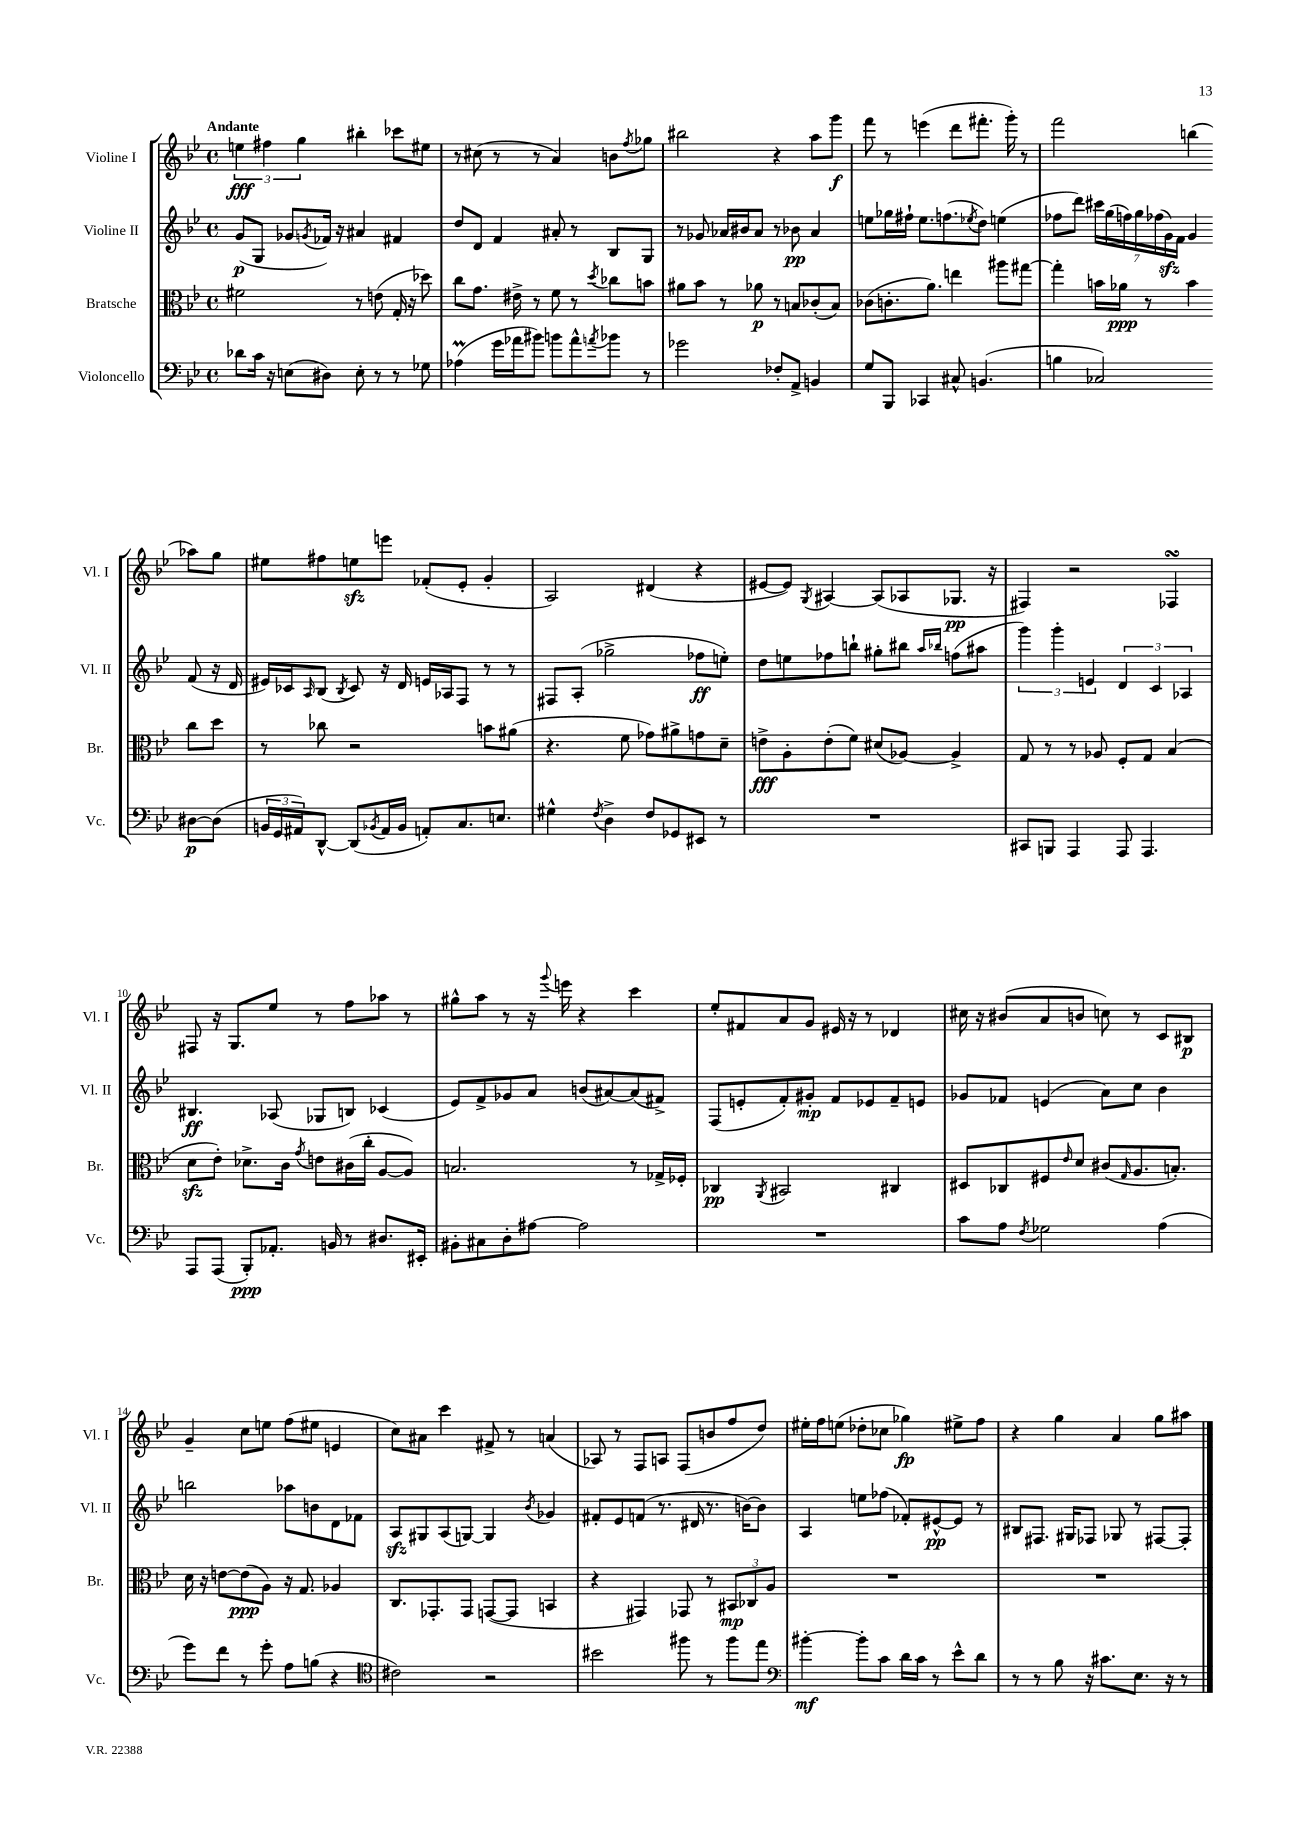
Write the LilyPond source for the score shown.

<<
\new StaffGroup <<
\new Staff = "s0" \with { instrumentName = "Violine I" shortInstrumentName = "Vl. I" } {
    \clef treble \key bes \major \defaultTimeSignature \time 4/4 \tempo "Andante"
    \tuplet 3/2 { e''4\fff fis''4 g''4 } bis''4-. ces'''8 eis''8 |
    r8 cis''8( r8 r8 a'4) b'8 \acciaccatura { f''8 } ges''8 |
    bis''2 r4 a''8 g'''8\f |
    f'''8 r8 e'''4( d'''8 fis'''8.-. g'''16-.) r8 |
    f'''2 b''4( aes''8) g''8 |
    eis''8 fis''8 e''8\sfz e'''8 fes'8-.( ees'8-. g'4-. |
    a2) dis'4( r4 |
    eis'8~ eis'8) \acciaccatura { g8 } ais4~ ais8( aes8 ges8.\pp r16 |
    fis4) r2 fes4\turn |
    fis8 r16 g8. ees''8 r8 f''8 aes''8 r8 |
    gis''8-^ a''8 r8 r16 \appoggiatura { g'''8 } e'''16 r4 c'''4 |
    ees''8-. fis'8 a'8 g'8 eis'16 r16 r8 des'4 |
    cis''16 r16 bis'8( a'8 b'8 c''8) r8 c'8 bis8\p |
    g'4-- c''8 e''8 f''8( eis''8 e'4 |
    c''8) ais'8 c'''4 fis'8-> r8 a'4( |
    aes8) r8 f8 a8 f8( b'8 f''8 d''8) |
    eis''16-. f''16 e''8( des''8-. ces''8 ges''4\fp) eis''8-> f''8 |
    r4 g''4 a'4 g''8 ais''8 \bar "|." |
}
\new Staff = "s1" \with { instrumentName = "Violine II" shortInstrumentName = "Vl. II" } {
    \clef treble \key bes \major \defaultTimeSignature \time 4/4
    g'8\p( g8 ges'8 \acciaccatura { g'8 } fes'16) r16 ais'4 fis'4 |
    d''8 d'8 f'4 ais'8-. r8 bes8 g8 |
    r8 ges'8 aes'16 bis'16 aes'8 r8 bes'8\pp aes'4 |
    e''8 ges''16 fis''16-! e''8. f''8.( \acciaccatura { ees''8 } d''8) e''4( |
    fes''8 d'''8) \tuplet 7/4 { cis'''16 g''16( f''16) g''16 fes''16( g'16\sfz) f'16 } g'4 f'8( r16 d'16 |
    eis'16) ces'16 \grace { a16 } bes8( \acciaccatura { bes8 } ces'8) r16 d'16 e'16 aes16 f8 r8 r8 |
    fis8 a8-.( ges''2-> fes''8\ff e''8-.) |
    d''8 e''8 fes''8 b''8-! gis''8-. bis''8 \grace { a''16 bes''16 } f''8( ais''8 |
    \tuplet 3/2 { g'''4) g'''4-. e'4 } \tuplet 3/2 { d'4 c'4 aes4 } |
    bis4.\ff aes8( ges8 b8) ces'4( |
    ees'8) f'8-> ges'8 a'8 b'8( ais'8~) ais'8( fis'8->) |
    f8( e'8-. f'8-.) gis'8-.\mp f'8 ees'8 f'8-- e'8 |
    ges'8 fes'8 e'4( a'8) c''8 bes'4 |
    b''2 aes''8 b'8 d'8 fes'8 |
    a8\sfz gis8 a8( g8~) g4 \acciaccatura { bes'8 } ges'4 |
    fis'8-. ees'8 f'8( r8. dis'16 r8. b'16~) b'8 |
    a4 e''8 fes''8( fes'8-.) eis'8~-^\pp eis'8 r8 |
    bis8 fis8. gis16 fes8 ges8 r8 fis8~ fis8-. \bar "|." |
}
\new Staff = "s2" \with { instrumentName = "Bratsche" shortInstrumentName = "Br." } {
    \clef alto \key bes \major \defaultTimeSignature \time 4/4
    fis'2 r8 e'8( g16-. r16 des''8) |
    c''8 g'8. eis'16-> r8 f'8 r8 \acciaccatura { d''8 } ces''8 b'8 |
    ais'8 bes'8 r8 aes'8\p r8 b8 ces'8-.( b8) |
    ces'8( c'8.-. a'8.) e''4 ais''8 gis''8~ |
    gis''4-. b'16 aes'16\ppp r8 b'4 c''8 d''8 |
    r8 ces''8 r2 b'8 ais'8( |
    r4. f'8 ges'8) ais'8-> g'8 d'8-- |
    e'8->\fff a8-. e'8-.( f'8) dis'8( aes8~) aes4-> |
    g8 r8 r8 aes8 f8-. g8 bes4( |
    d'8\sfz ees'8-.) des'8.-> c'16 \acciaccatura { g'8 } e'8 cis'16( c''16-. a8~ a8) |
    b2. r8 ges16-> fes16-. |
    ces4\pp \acciaccatura { a,8 } bis,2 cis4 |
    dis8 ces8 fis8 \grace { ees'16 } d'8 cis'8( \grace { g16 } a8. b8.-.) |
    d'16 r16 e'8~ e'8\ppp( a8) r16 g8. aes4 |
    c8. ges,8.-. ges,8 g,8~( g,8 b,4 |
    r4 gis,4) ges,8 r8 \tuplet 3/2 { bis,8\mp ces8 a8 } |
    R1 |
    R1 \bar "|." |
}
\new Staff = "s3" \with { instrumentName = "Violoncello" shortInstrumentName = "Vc." } {
    \clef bass \key bes \major \defaultTimeSignature \time 4/4
    des'8 c'16 r16 e8( dis8) e8-. r8 r8 ges8 |
    aes4\prall( g'16 aes'16 bis'8) b'8 aes'8-^ \acciaccatura { a'8 } bes'8 r8 |
    ges'2 fes8-. a,8-> b,4 |
    g8 bes,,8 ces,4 cis8-^ b,4.( |
    b4 ces2) dis8~\p dis8( |
    \tuplet 3/2 { b,16 g,16 ais,16) } d,8~-^ d,8( \acciaccatura { bes,8 } ais,16 bes,16 a,8-.) c8. e8. |
    gis4-^ \acciaccatura { f8 } d4-> f8 ges,8 eis,8 r8 |
    R1 |
    cis,8 b,,8 a,,4 a,,8 a,,4. |
    a,,8 a,,8( bes,,8-.\ppp) aes,8.-. b,16 r8 dis8. eis,16-. |
    bis,8-. cis8 d8-. ais8~ ais2 |
    R1 |
    c'8 a8 \acciaccatura { f8 } ges2 a4( |
    g'8) f'8 r8 g'8-. a8 b8( r4 |
    \clef tenor cis'2) r2 |
    bis'2 fis''8 r8 fis''8 ees''8 |
    \clef bass bis'4~-.\mf bis'8-. c'8 d'16 c'16 r8 ees'8-^ d'8 |
    r8 r8 bes8 r16 cis'8. ees8. r16 r8 \bar "|." |
}
>>
>>
